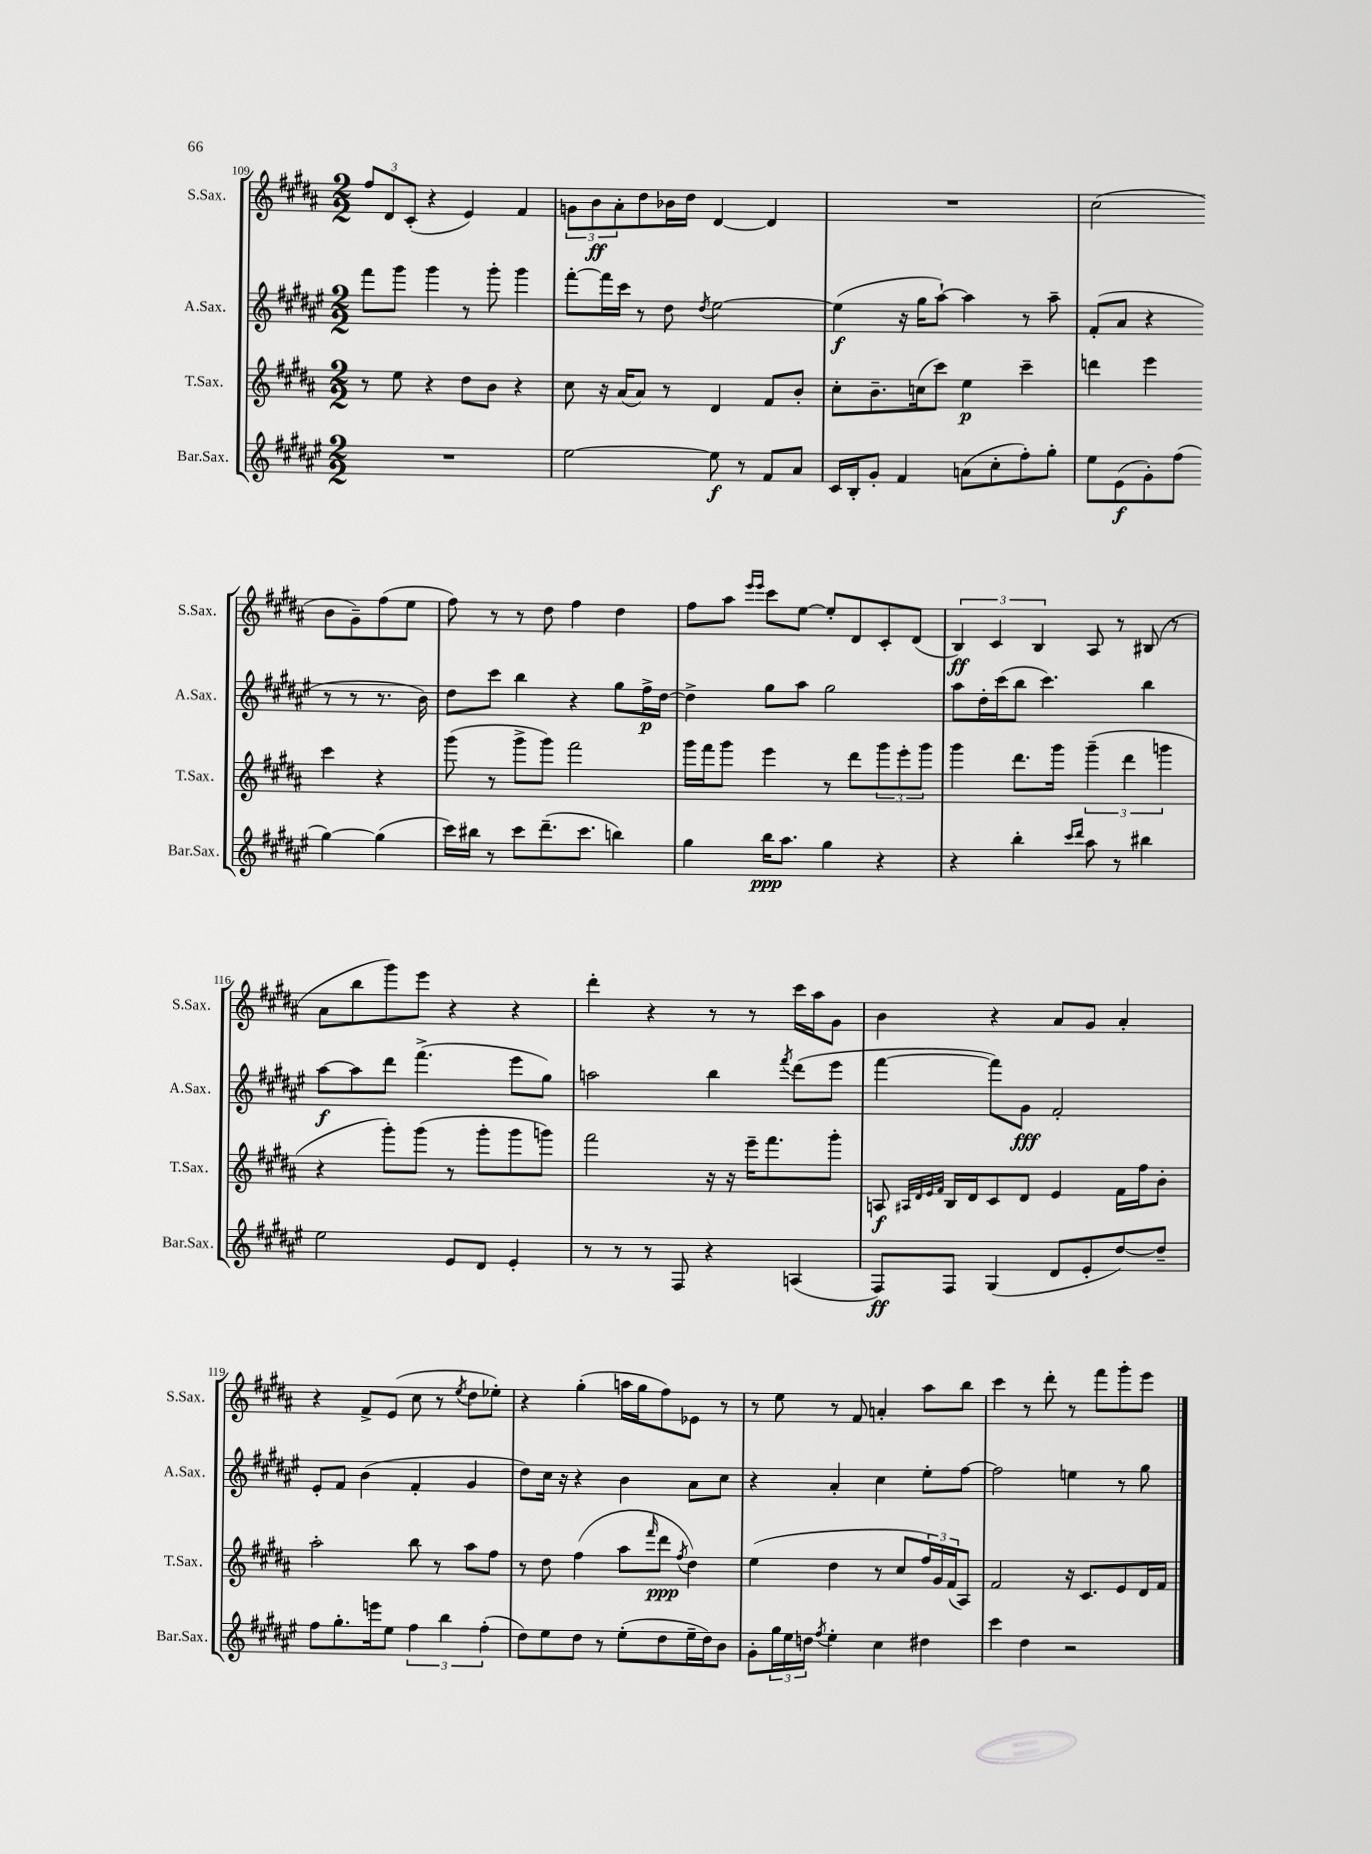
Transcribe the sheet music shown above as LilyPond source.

<<
\new StaffGroup <<
\new Staff = "s0" \with { instrumentName = "S.Sax." shortInstrumentName = "S.Sax." } {
    \clef treble \key b \major \numericTimeSignature \time 2/2
    \tuplet 3/2 { fis''8 dis'8 cis'8-.( } r4 e'4) fis'4 |
    \tuplet 3/2 { g'8 b'8\ff ais'8-. } dis''8 bes'16 dis''16 dis'4~ dis'4 |
    R1 |
    cis''2( b'8 gis'8--) fis''8( e''8 |
    fis''8) r8 r8 dis''8 fis''4 dis''4 |
    fis''8 ais''8 \grace { e'''16 e'''16 } cis'''8 e''8~ e''8-. dis'8 cis'8-. dis'8( |
    \tuplet 3/2 { b4\ff) cis'4 b4 } ais8 r8 bis8( r8 |
    ais'8 b''8 gis'''8) e'''8 r4 r4 |
    dis'''4-. r4 r8 r8 cis'''16 ais''16 gis'8 |
    b'4 r4 ais'8 gis'8 ais'4-. |
    r4 fis'8-> e'8( cis''8 r8 \acciaccatura { e''8 } dis''8 ees''8-.) |
    r4 gis''4-.( a''16 gis''16 fis''8) ees'8 r8 |
    r8 e''8 r8 fis'8 a'4-. ais''8 b''8 |
    cis'''4 r8 dis'''8-. r8 fis'''8 gis'''8-. e'''8 \bar "|." |
}
\new Staff = "s1" \with { instrumentName = "A.Sax." shortInstrumentName = "A.Sax." } {
    \clef treble \key fis \major \numericTimeSignature \time 2/2
    fis'''8 gis'''8 gis'''4 r8 gis'''8-. gis'''4 |
    fis'''8~-. fis'''16 cis'''16 r8 dis''8 \acciaccatura { dis''8 } eis''2~ |
    eis''4\f( r16 gis''16 ais''8~-!) ais''4 r8 ais''8-- |
    fis'8-.( ais'8 r4 r8 r8 r8. b'16) |
    dis''8 cis'''8 b''4 r4 gis''8 fis''16->\p dis''16~ |
    dis''4-> gis''8 ais''8 gis''2 |
    ais''8 dis''16-. cis'''16( b''8 cis'''4.) b''4 |
    ais''8~\f ais''8 dis'''8 fis'''4.->( eis'''8 gis''8) |
    a''2 b''4 \acciaccatura { fis'''8 } dis'''8( eis'''8 |
    fis'''4~ fis'''8) gis'8\fff fis'2-. |
    eis'8-. fis'8 b'4( fis'4-. gis'4 |
    dis''8) cis''16 r16 r4 b'4 ais'8 cis''8 |
    r4 ais'4-. cis''4 eis''8-. fis''8~ |
    fis''2 e''4 r8 gis''8 \bar "|." |
}
\new Staff = "s2" \with { instrumentName = "T.Sax." shortInstrumentName = "T.Sax." } {
    \clef treble \key b \major \numericTimeSignature \time 2/2
    r8 e''8 r4 dis''8 b'8 r4 |
    cis''8 r16 ais'16( ais'8) r8 dis'4 fis'8 b'8-. |
    cis''8-. b'8.-- c''16( cis'''8) e''4\p cis'''4-- |
    d'''4 e'''4 cis'''4 r4 |
    gis'''8( r8 gis'''8-> gis'''8) fis'''2 |
    gis'''16 fis'''16 gis'''8 e'''4 r8 dis'''8 \tuplet 3/2 { gis'''8 e'''8-. gis'''8 } |
    gis'''4 dis'''8. gis'''16 \tuplet 3/2 { gis'''4--( dis'''4 g'''4 } |
    r4 gis'''8-.) gis'''8( r8 gis'''8-. gis'''8 g'''8) |
    fis'''2 r16 r16 e'''16-- fis'''8. gis'''8-. |
    a8\f \grace { ais32 dis'32 e'32 fis'32 } b16 dis'16 cis'8 dis'8 e'4 fis'16 fis''16 b'8-. |
    ais''2-. b''8 r8 ais''8 fis''8 |
    r8 dis''8 fis''4( ais''8 \grace { fis'''16 } dis'''8\ppp \acciaccatura { fis''8 } dis''4) |
    e''4( dis''4 r8 cis''8 \tuplet 3/2 { fis''16) gis'16 fis'16( } ais8) |
    fis'2 r16 cis'8. e'8 dis'16 fis'16 \bar "|." |
}
\new Staff = "s3" \with { instrumentName = "Bar.Sax." shortInstrumentName = "Bar.Sax." } {
    \clef treble \key fis \major \numericTimeSignature \time 2/2
    R1 |
    eis''2~ eis''8\f r8 fis'8 ais'8 |
    cis'16 b16-. gis'8-. fis'4 a'8( cis''8-. fis''8-.) gis''8-. |
    eis''8 eis'8\f( gis'8-.) fis''8( gis''4~) gis''4( |
    cis'''16) bis''16 r8 cis'''8 dis'''8.--( cis'''8. b''4) |
    gis''4 b''16\ppp ais''8. gis''4 r4 |
    r4 b''4-. \grace { cis'''16 dis'''16 } ais''8 r8 bis''4 |
    eis''2 eis'8 dis'8 eis'4-. |
    r8 r8 r8 fis8 r4 a4( |
    fis8\ff) fis8 gis4( dis'8 eis'8-. dis''8~) dis''8-- |
    fis''8 gis''8.-. e'''16 eis''8 \tuplet 3/2 { fis''4 b''4 fis''4-.( } |
    dis''8) eis''8 dis''8 r8 eis''8-.( dis''8 eis''16-- dis''16) b'8 |
    gis'8-. \tuplet 3/2 { gis''16 eis''16 d''16 } \acciaccatura { fis''8 } eis''4-. cis''4 dis''4 |
    cis'''4 dis''4 r2 \bar "|." |
}
>>
>>
\layout { \context { \Score currentBarNumber = #109 } }
